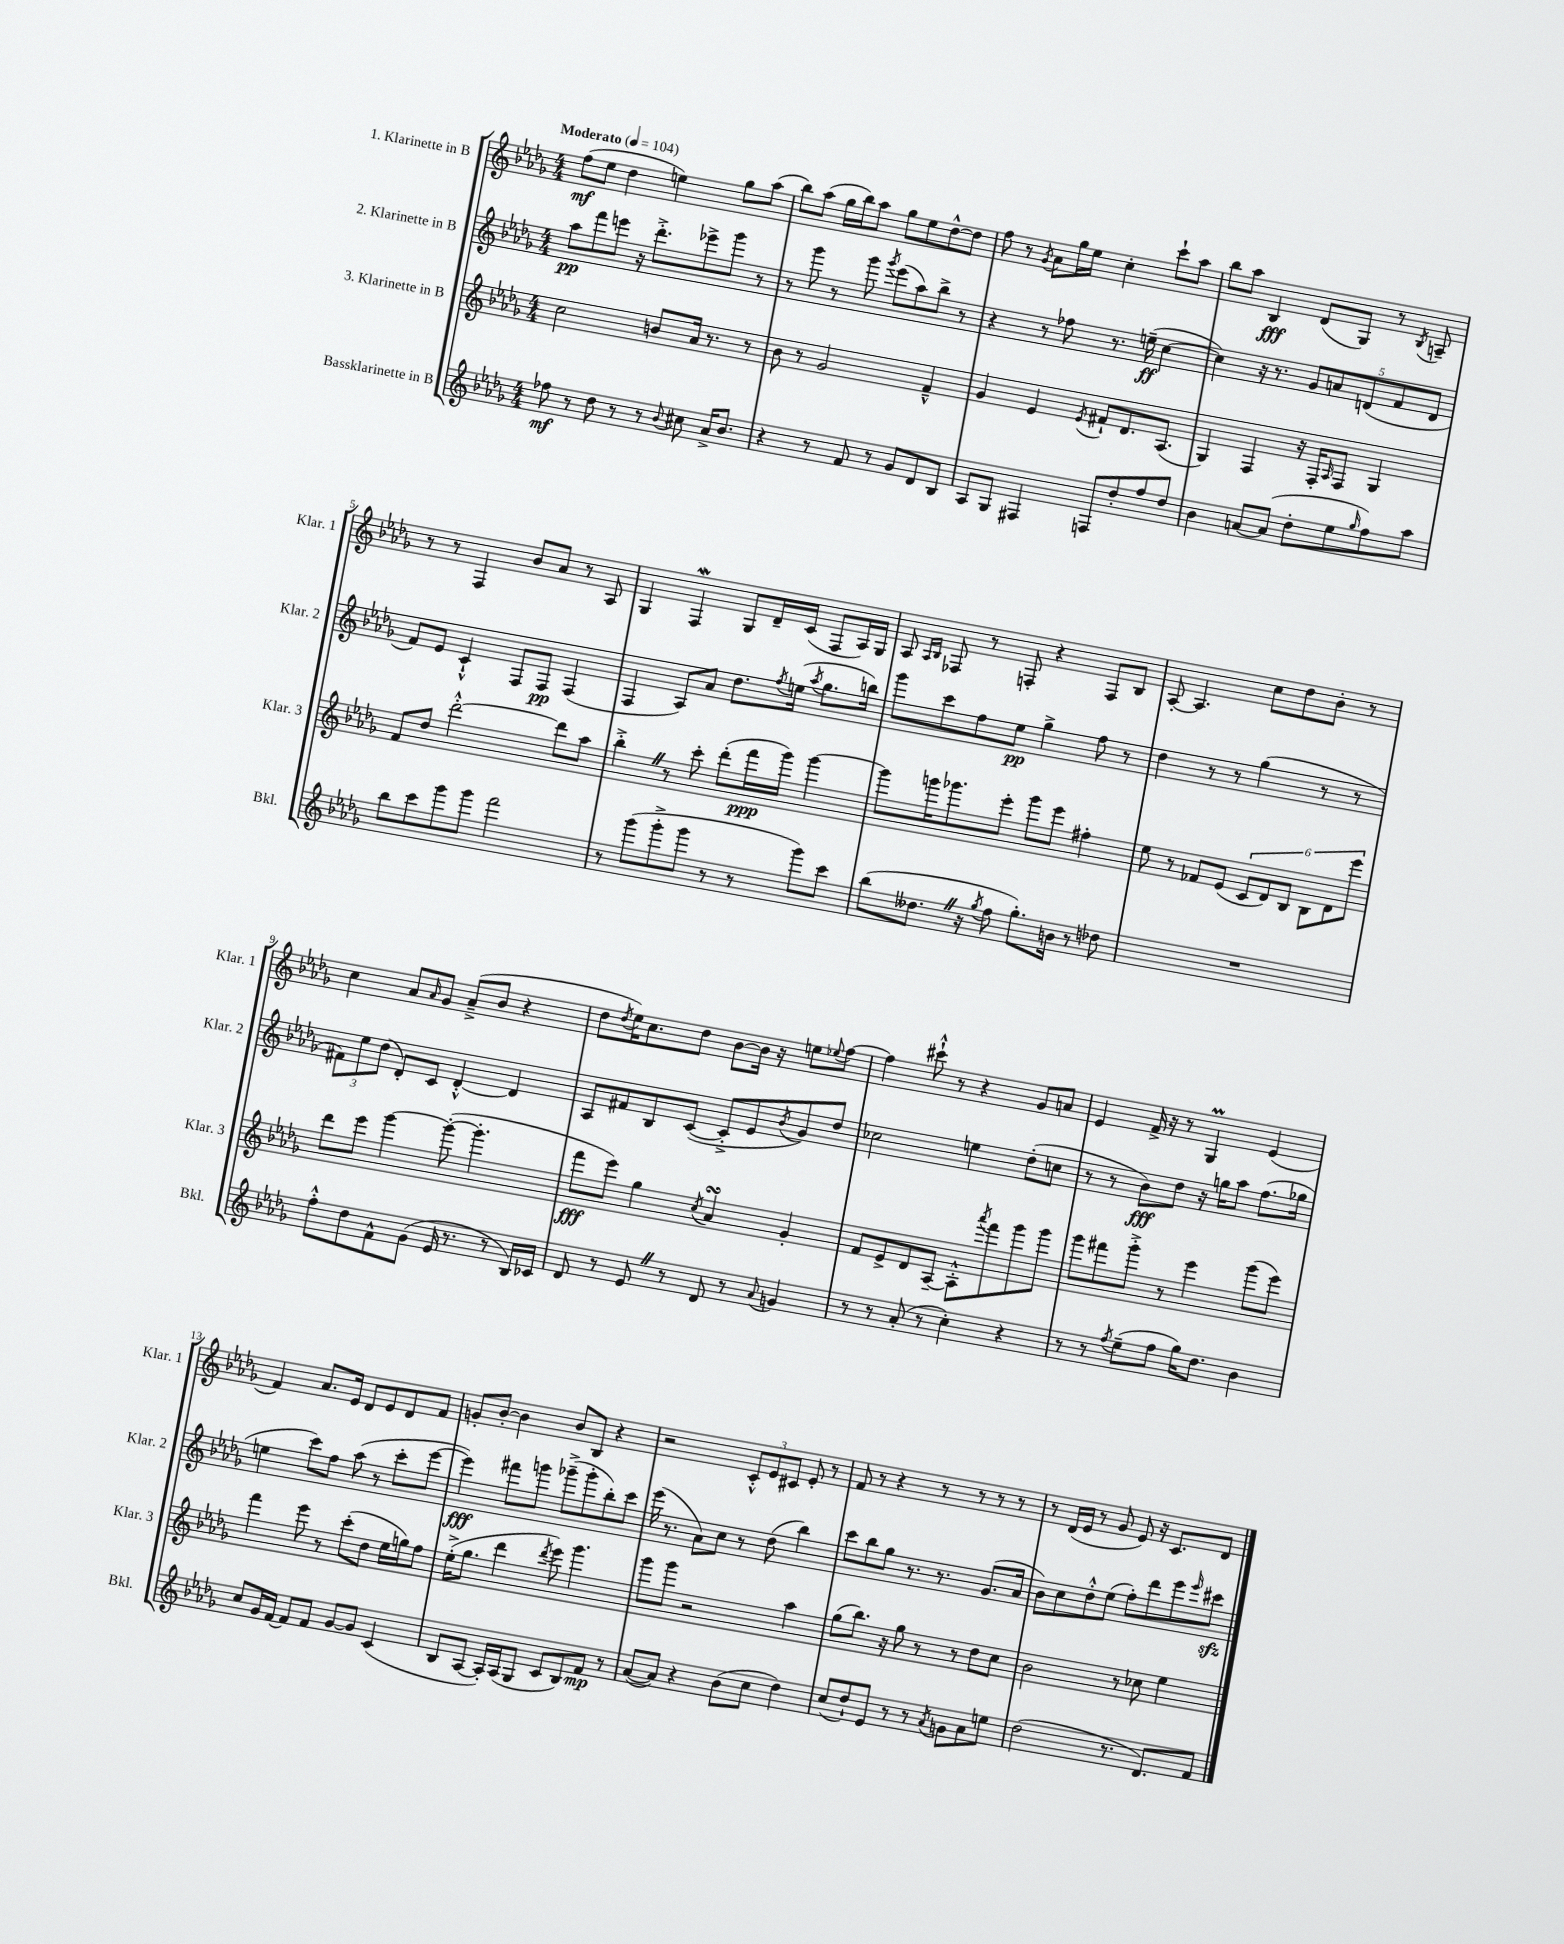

**kern	**kern	**kern	**kern
*staff4	*staff3	*staff2	*staff1
*clefG2	*clefG2	*clefG2	*clefG2
*k[b-e-a-d-g-]	*k[b-e-a-d-g-]	*k[b-e-a-d-g-]	*k[b-e-a-d-g-]
*M4/4	*M4/4	*M4/4	*M4/4
*MM104	*MM104	*MM104	*MM104
8ff-	2cc	8aa-	(8ff
8r	.	8fff	8ee-
8dd-	.	8eee	4dd-
8r	.	16r	.
.	.	8.ddd-'^	.
8r	8b	.	4ee)
8qqb-	.	.	.
8cc#	16a-	8eee-^	.
.	8.r	.	.
16a-^	.	8ggg-	8gg-
8.b-	.	.	.
.	8r	8r	(8aa-
=	=	=	=
4r	8b-	8r	8bb-)
.	8r	8ggg-	(8aa-
8r	2g-	8r	16gg-
.	.	.	16bb-)
8f	.	8ggg-	8aa-
.	.	8qggg-	.
8r	.	(8eee-	8gg-
8g-	.	8aa-)	8ee-
8d-	4f~^^	8bb-^	[8dd-^^
8B-	.	8r	8dd-]
=	=	=	=
8A-	4g-	4r	8ff
8G-	.	.	8r
.	.	.	8qg-
4F#	4e-	8r	8a-
.	.	8ff-	16gg-
.	.	.	16ee-
.	8qe-	.	.
8F	8f#`	8.r	4cc'
8dd-'	8.d-	.	.
.	.	(16ee~	.
8ff	.	[4cc	8ccc`
.	(8.A-	.	.
8dd-	.	.	8aa-
=	=	=	=
4b-	4G-)	4cc])	8bb-
.	.	.	8aa-
[8a	4F	16r	4B-
.	.	8.r	.
(8a]	.	.	.
8dd-'	16r	10g-	(8d-
.	16F'	.	.
.	.	10a	.
.	16qqA-	.	.
8ee-	8F	.	8G-)
.	.	(10d	.
16qqgg-	.	.	.
8ff)	4G-	.	8r
.	.	10f	.
.	.	.	8qB-
8aa-	.	.	8A~
.	.	10d	.
=	=	=	=
8bb-	8f	8f)	8r
8ccc	8dd-	8e-	8r
8ggg-	[2ddd-'^^	4c`^^	4F
8ggg-	.	.	.
2fff	.	8F	8b-
.	.	8F	8a-
.	8ddd-]	(4F	8r
.	8aa-	.	8A-
=	=	=	=
8r	4bb-'^	4F	4G-
(8ggg-	.	.	.
8ggg-'^	8r	8A-)	4F
8ggg-	8ccc'	8a-	.
8r	(8ddd-'	8.dd-	8G-
8r	16fff	.	16d-~
.	.	8qff	.
.	16ggg-)	(16ee	(16c
.	.	8qaa-	.
8ggg-)	[4ggg-	8.gg-	8F
8ccc	.	.	16A-)
.	.	16bb)	16G-
=	=	=	=
(8bb-	8ggg-]	8ggg-	8A-
.	.	.	16qqA-
.	.	.	16qqB-
8.dd--	16ggg	8ccc	8F-
.	8.ggg-	.	.
.	.	8ff	8r
16r	.	.	.
8qgg-	.	.	.
8ff	8eee-'	8ee-	8F'
8.gg-')	8ggg-	4gg-^	4r
.	8eee-	.	.
16b	.	.	.
8r	4ff#'	8ff	8F
8dd-	.	8r	8B-
=	=	=	=
1r	8ee-	4dd-	[8A-'
.	8r	.	4.A-]
.	8f-	8r	.
.	(8e-	8r	.
.	12c	(4gg-	8cc
.	12d-)	.	.
.	.	.	8dd-
.	12B-	.	.
.	12B-	8r	8b-'
.	12d-	.	.
.	.	8r	8r
.	12eee-	.	.
=	=	=	=
8ff'^^	8ddd-	12f#)	4cc
.	.	12ee-	.
8dd-	8eee-	.	.
.	.	(12dd-	.
8f^^	[4ggg-	8d-')	8a-
.	.	.	16qqa-
(8g-	.	8c	8g-
16e-	(8ggg-'_	[4d-'^^	(8a-~^
8.r	.	.	.
.	4.ggg-']	.	8b-
8r	.	4d-]	4r
16B-)	.	.	.
16c-	.	.	.
=	=	=	=
8d-	8fff	8A-	8dd-
.	.	.	8qdd-
8r	8eee-)	8f#	16ee-)
.	.	.	8.cc
8e-	4gg-	8B-	.
8r	.	([8c	8dd-
.	8qcc	.	.
8d-	4a-	8c'^]	[8b-
8r	.	8e-	16b-]
.	.	.	16r
8qqa-	.	8qb-	.
4g	4g-'	8g-)	8ee
.	.	.	8qqee-
.	.	8dd-	[8ff
=	=	=	=
8r	8f	2cc-	4ff]
8r	8e-^	.	.
(8a-'	8d-	.	8ccc#`^^
8r	[8A-~	.	8r
4cc')	8A-'^^]	4ee	4r
.	8qaaa-	.	.
.	8fff	.	.
4r	8ggg-	(8dd-'	8g-
.	8ggg-	8cc	8a
=	=	=	=
8r	8ggg-	8r	4e-
8r	8fff#	8r	.
8qff	.	.	.
(8ee-~	8ggg-'^	8b-)	16f^
.	.	.	16r
8ff	8r	8dd-	8r
16gg-)	4eee-	16r	4G-
8.dd-	.	16gg	.
.	.	8aa-	.
4b-	(8ggg-	(8.ff	(4e-
.	8eee-)	.	.
.	.	16gg-	.
=	=	=	=
8cc	4fff	4ee	4f)
16g-	.	.	.
[16f	.	.	.
8f]	8eee-	8ccc)	8.a-
8f	8r	8ff	.
.	.	.	16e-
[8g-	(8ccc'	(8aa-	8d-
8g-]	8dd-	8r	8e-
(4c	16ee-	8ccc'	8d-
.	16gg)	.	.
.	8ff	[8eee-	8f
=	=	=	=
8B-	(16ee-'^	4eee-])	8g'
.	8.gg-	.	.
[8A-	.	.	[8b-'
16A-'])	4ddd-	8fff#	4b-]
(16A-	.	.	.
8G-	.	8ggg	.
.	8qddd-	.	.
8c	8eee-)	(8ggg-~^	8b-
8B-)	4.ggg-	8ggg-'	8B-
8f	.	8bb-')	4r
8r	.	8ccc	.
=	=	=	=
([8a-	8ggg-	(16eee-	2r
.	.	8.r	.
8a-])	8ggg-	.	.
4r	2r	8a-)	.
.	.	8cc	.
(8b-	.	8r	12c'^^
.	.	.	12e-
8cc	.	(8dd-	.
.	.	.	12c#
4dd-)	4aa-	4bb-)	8e-'
.	.	.	8r
=	=	=	=
(8cc	(8gg-	8ccc	8f
8dd-`)	8.bb-)	8bb-	8r
8e-	.	8gg-	4r
.	16r	.	.
8r	8gg-	8.r	.
8r	8r	.	8r
.	.	8.r	.
8qa-	.	.	.
8g	8r	.	8r
8a-	8dd-	(8.g-	8r
8ee	8cc	.	8r
.	.	16a-	.
=	=	=	=
(2dd-	2b-	8b-)	8r
.	.	8cc	(16d-
.	.	.	16e-
.	.	8dd-'^^	8r
.	.	(8ee-	8g-
8.r	8r	8ff')	8e-)
.	8cc-	8ddd-	16r
8.d-)	.	.	8.c
.	4ee-	8eee-	.
.	.	16qqeee-	.
8f	.	8ccc#	8d-
==	==	==	==
*-	*-	*-	*-
